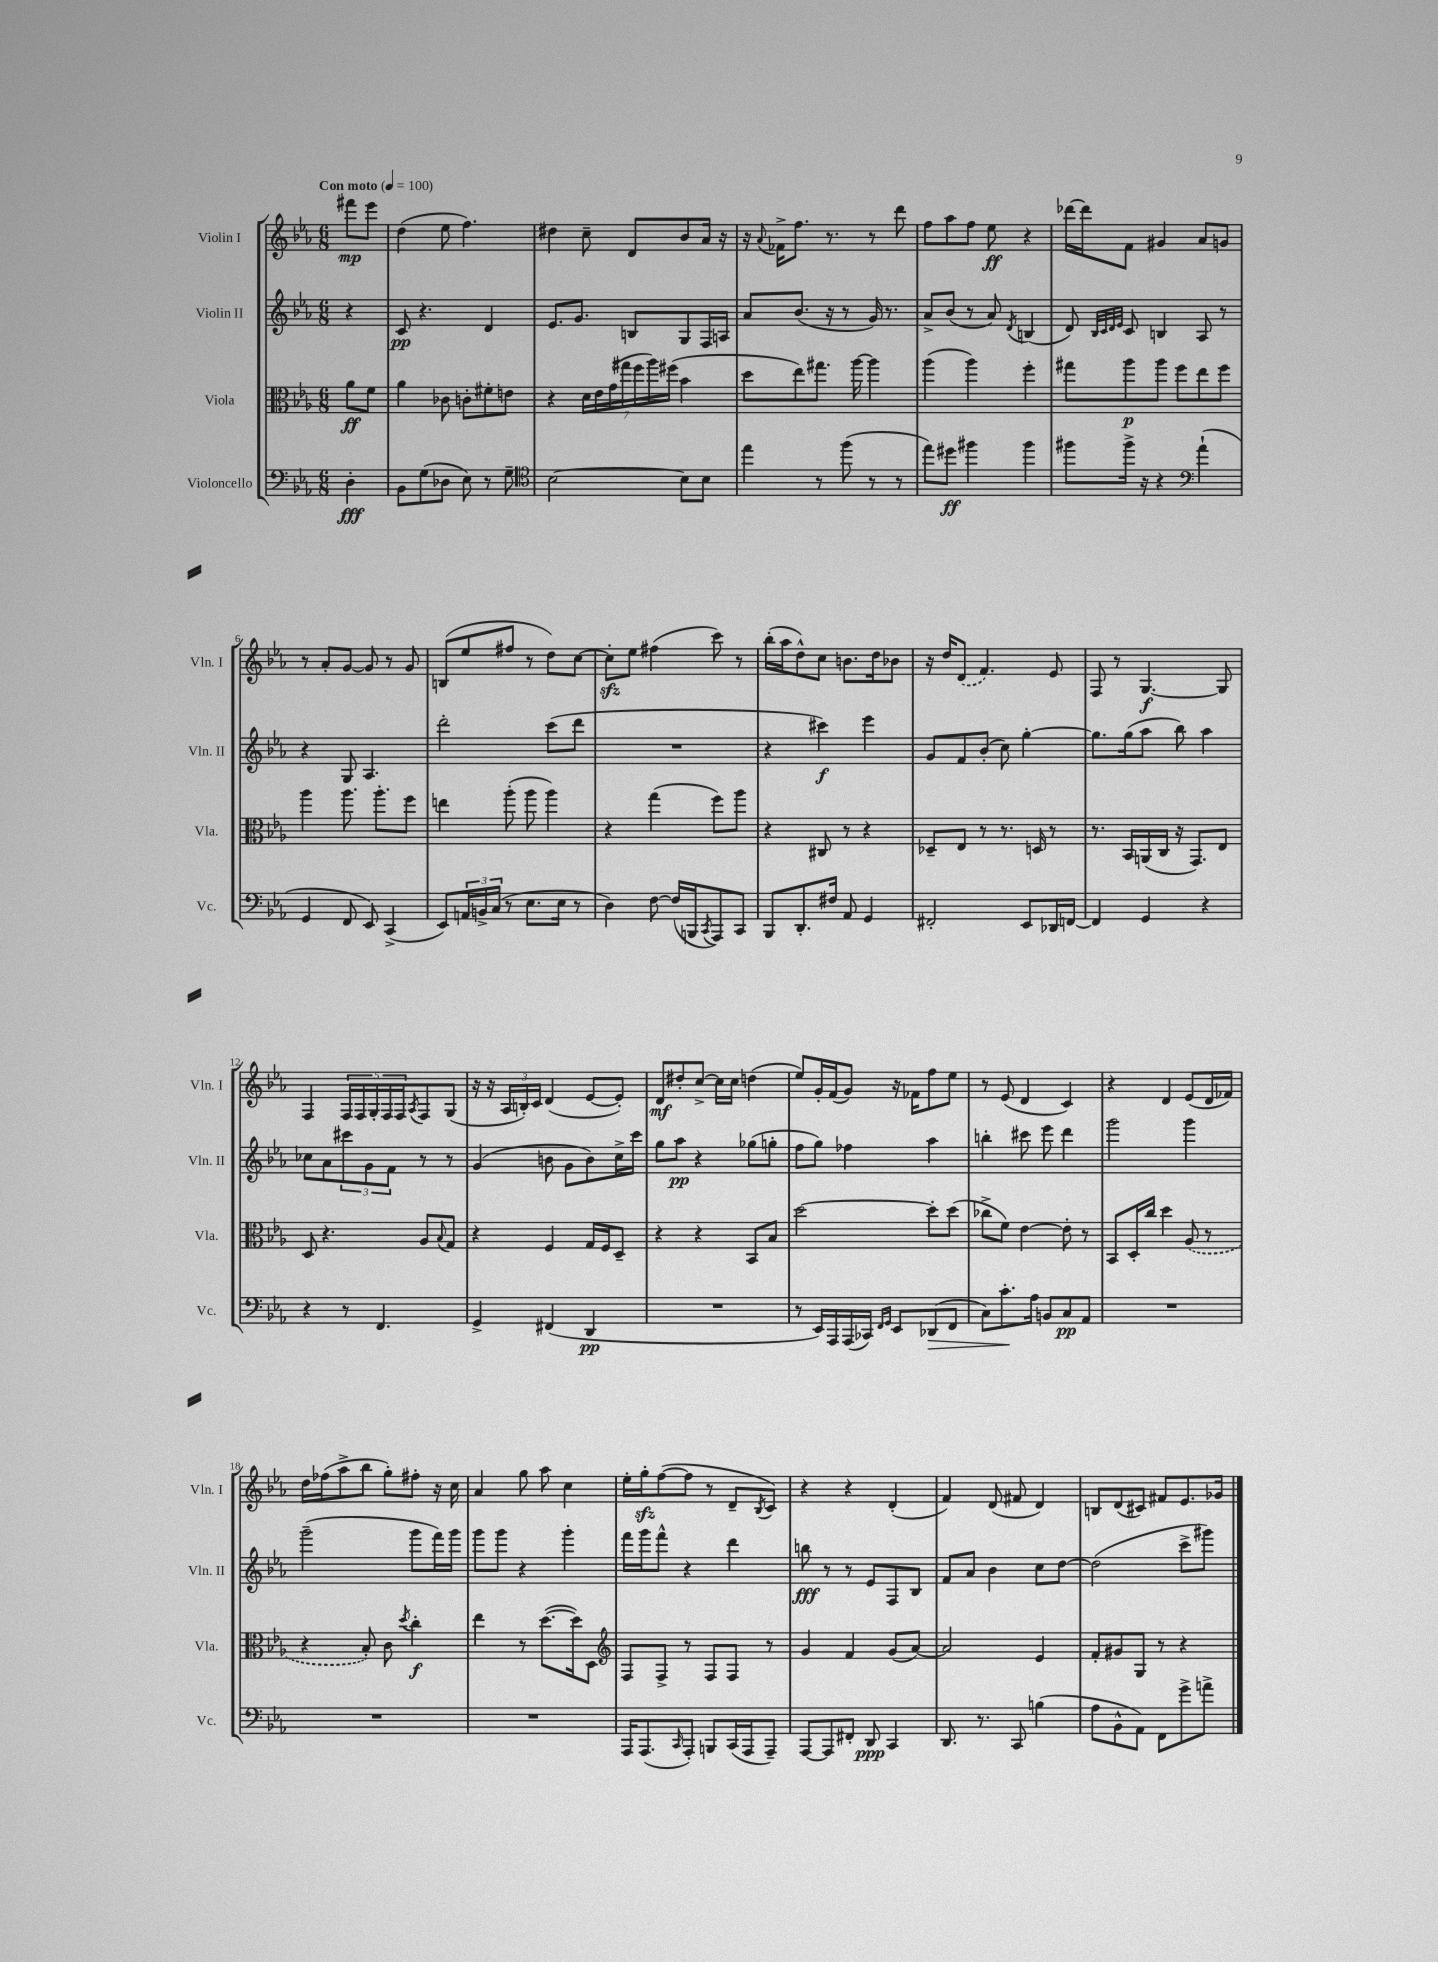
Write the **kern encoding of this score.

**kern	**dynam	**kern	**dynam	**kern	**dynam	**kern	**dynam
*part4	*part4	*part3	*part3	*part2	*part2	*part1	*part1
*staff4	*staff4	*staff3	*staff3	*staff2	*staff2	*staff1	*staff1
*I"Violoncello	*	*I"Viola	*	*I"Violin II	*	*I"Violin I	*
*I'Vc.	*	*I'Vla.	*	*I'Vln. II	*	*I'Vln. I	*
*clefF4	*	*clefC3	*	*clefG2	*	*clefG2	*
*k[b-e-a-]	*	*k[b-e-a-]	*	*k[b-e-a-]	*	*k[b-e-a-]	*
*M6/8	*	*M6/8	*	*M6/8	*	*M6/8	*
*MM100	*	*MM100	*	*MM100	*	*MM100	*
=	=	=	=	=	=	=	=
!	!	!	!	!	!	!LO:TX:a:B:t=Con moto	!
4D'\	fff	8a-\L	ff	4r	.	8fff#X\L	mp
.	.	8f\J	.	.	.	8eee-\J	.
=1	=1	=1	=1	=1	=1	=1	=1
8BB-\L	.	4a-\	.	8c/	pp	(4dd\	.
(8G\	.	.	.	4.r	.	.	.
8D-X\J	.	8c-X\	.	.	.	8ee-\	.
8E-\)	.	8cn'\L	.	.	.	4.ff\)	.
8r	.	8f#X'\	.	4d/	.	.	.
8G~\	.	8en\J	.	.	.	.	.
=2	=2	=2	=2	=2	=2	=2	=2
*clefC4	*	*	*	*	*	*	*
[2B-\	.	4r	.	8.e-/L	.	4dd#X\	.
.	.	.	.	8.g/J	.	.	.
.	.	28d\LL	.	.	.	8cc~\	.
.	.	28e-\	.	.	.	.	.
.	.	(28g\	.	.	.	.	.
.	.	28gg#X\	.	.	.	.	.
.	.	.	.	8Bn/L	.	8d/L	.
.	.	28ff\	.	.	.	.	.
.	.	28aa-\)	.	.	.	.	.
.	.	(28ff#X\JJ	.	.	.	.	.
8B-\L]	.	4b-\	.	8G/	.	8b-/	.
8B-\J	.	.	.	16F/L	.	16a-/Jk	.
.	.	.	.	16An/JJ	.	16r	.
=3	=3	=3	=3	=3	=3	=3	=3
4ee-\	.	8dd\L	.	8a-/L	.	16r	.
.	.	.	.	.	.	8qqa-/	.
.	.	.	.	.	.	16f-X^\KL	.
.	.	8ee-\)	.	(8.b-/J	.	8.ff\J	.
8r	.	8.gg#X\J	.	.	.	.	.
.	.	.	.	16r	.	8.r	.
(8ff\	.	.	.	8r	.	.	.
.	.	[16aa-\	.	.	.	.	.
8r	.	4aa-\]	.	16g/)	.	8r	.
.	.	.	.	8.r	.	.	.
8r	.	.	.	.	.	8ddd\	.
=4	=4	=4	=4	=4	=4	=4	=4
8ee-\L)	.	(4aa-\	.	8a-^/L	.	8ff\L	.
8dd#X\J	ff	.	.	(8b-/J	.	8aa-\	.
4ff#X\	.	4aa-\)	.	8r	.	8ff\J	.
.	.	.	.	8a-/)	.	8ee-\	ff
.	.	.	.	8qd/	.	.	.
4ff#\	.	4ff'\	.	(4Bn/	.	4r	.
=5	=5	=5	=5	=5	=5	=5	=5
8ff#X\L	.	8gg#X\L	.	8d/)	.	[16ddd-X\LL	.
.	.	.	.	.	.	16ddd-\J]	.
.	.	.	.	32qqB-/LLL	.	.	.
.	.	.	.	32qqc/	.	.	.
.	.	.	.	32qqd/	.	.	.
.	.	.	.	32qqe-/JJJ	.	.	.
16ff#^\Jk	.	8aa-\	p	8c/	.	8f\J	.
16r	.	.	.	.	.	.	.
4r	.	8aa-\J	.	4Bn/	.	4g#X/	.
.	.	8ff\L	.	.	.	.	.
*clefF4	*	*	*	*	*	*	*
(4a-`\	.	8ee-\	.	8A-/	.	8a-/L	.
.	.	8ff\J	.	8r	.	8gn/J	.
!!LO:LB:g=z
=6	=6	=6	=6	=6	=6	=6	=6
4GG/	.	4aa-\	.	4r	.	8r	.
.	.	.	.	.	.	8a-'/L	.
8FF/	.	8.aa-\	.	8G/	.	[8g/J	.
8EE-/)	.	.	.	4.A-/	.	8g/]	.
.	.	8.aa-'\L	.	.	.	.	.
(4CC^/	.	.	.	.	.	8r	.
.	.	8ff\J	.	.	.	8g/	.
=7	=7	=7	=7	=7	=7	=7	=7
8EE-/L)	.	4een\	.	2ddd'\	.	(8Bn/L	.
24AAn/L	.	.	.	.	.	8ee-/	.
24BBn^/	.	.	.	.	.	.	.
(24C/JJ	.	.	.	.	.	.	.
8r	.	(8aa-'\	.	.	.	8ff#X/J	.
8.E-\L	.	8aa-\	.	.	.	8r	.
.	.	4aa-\)	.	(8ccc\L	.	8dd\L)	.
16E-\Jk	.	.	.	.	.	.	.
8r	.	.	.	8ddd\J	.	[8cc\J	.
=8	=8	=8	=8	=8	=8	=8	=8
4D\)	.	4r	.	2.r	.	8cczz'\L]	.
.	.	.	.	.	.	8ee-\J	.
[8F\	.	(4gg\	.	.	.	(4ff#X\	.
(16F/LL]	.	.	.	.	.	.	.
16BBBn/J	.	.	.	.	.	.	.
8qCC/	.	.	.	.	.	.	.
8AAA-/)	.	8ff\L)	.	.	.	8ccc\)	.
8CC/J	.	8aa-\J	.	.	.	8r	.
=9	=9	=9	=9	=9	=9	=9	=9
8BBB-/L	.	4r	.	4r	.	(16bb-'\LL	.
.	.	.	.	.	.	16aa-\J	.
8.DD'/	.	.	.	.	.	8dd^^\)	.
.	.	8C#X/	.	4ccc#X\)	f	8cc\J	.
16F#X/Jk	.	.	.	.	.	.	.
8AA-/	.	8r	.	.	.	8.bn\L	.
4GG/	.	4r	.	4eee-\	.	.	.
.	.	.	.	.	.	16dd\k	.
.	.	.	.	.	.	8b-X\J	.
=10	=10	=10	=10	=10	=10	=10	=10
2FF#X'/	.	8D-X~/L	.	8g/L	.	16r	.
.	.	.	.	.	.	16dd/KL	.
.	.	8E-/J	.	8f/	.	(8d/J	.
.	.	8r	.	(8b-'/J	.	4.f/)	.
.	.	8.r	.	8cc\)	.	.	.
8EE-/L	.	.	.	[4gg'\	.	.	.
.	.	16Dn/	.	.	.	.	.
16DD-X/L	.	8r	.	.	.	8e-/	.
[16FFn/JJ	.	.	.	.	.	.	.
=11	=11	=11	=11	=11	=11	=11	=11
4FF/]	.	8.r	.	8.gg\L]	.	8F/	.
.	.	.	.	.	.	8r	.
.	.	16BB-/LL	.	(16gg\k	.	.	.
4GG/	.	(16AAn/	.	8aa-\J	.	[4.G/	f
.	.	16C/JJ	.	.	.	.	.
.	.	16r	.	8bb-\)	.	.	.
.	.	8.GG/L)	.	.	.	.	.
4r	.	.	.	4aa-\	.	.	.
.	.	8E-/J	.	.	.	8G/]	.
!!LO:LB:g=z
=12	=12	=12	=12	=12	=12	=12	=12
4r	.	8D/	.	8cc-X\L	.	4F/	.
.	.	4.r	.	8a-\	.	.	.
8r	.	.	.	12ccc#X\	.	20F/LL	.
.	.	.	.	.	.	20F/	.
.	.	.	.	12g\	.	.	.
.	.	.	.	.	.	20G'/	.
4.FF/	.	.	.	.	.	.	.
.	.	.	.	.	.	20F/	.
.	.	.	.	12f\J	.	.	.
.	.	.	.	.	.	20F/J	.
.	.	.	.	.	.	8qA-/	.
.	.	8A-/L	.	8r	.	8F/	.
.	.	8qqB-/	.	.	.	.	.
.	.	8G/J	.	8r	.	(8G/J	.
=13	=13	=13	=13	=13	=13	=13	=13
4GG^/	.	4r	.	(4g/	.	16r	.
.	.	.	.	.	.	16r	.
.	.	.	.	.	.	24A-/LL	.
.	.	.	.	.	.	24Bn'/)	.
.	.	.	.	.	.	24c/JJ	.
(4FF#X/	.	4F/	.	8bn\	.	(4d/	.
.	.	.	.	8g\L	.	.	.
4DD/	pp	16G/LL	.	8b\)	.	[8e-/L	.
.	.	16F/J	.	.	.	.	.
.	.	8D~/J	.	16cc^\L	.	8e-'/J])	.
.	.	.	.	16ccc\JJ	.	.	.
=14	=14	=14	=14	=14	=14	=14	=14
2.r	.	4r	.	8gg\L	.	8d/L	mf
.	.	.	.	8aa-\J	pp	8dd#X'/	.
.	.	4r	.	4r	.	[8cc^/J	.
.	.	.	.	.	.	16cc\LL]	.
.	.	.	.	.	.	16cc\JJ	.
.	.	8BB-/L	.	(8gg-X\L	.	(4ddn\	.
.	.	8B-/J	.	8ggn'\J	.	.	.
=15	=15	=15	=15	=15	=15	=15	=15
8r	.	[2dd\	.	8ff\L	.	8ee-/L)	.
16EE-/LL)	.	.	.	8gg\J)	.	16g'/L	.
16AAA-/	.	.	.	.	.	(16f/J	.
(16AAA-/	.	.	.	4ff-X\	.	8g/J)	.
16CC-X/JJ)	.	.	.	.	.	.	.
16qqFF/LL	.	.	.	.	.	.	.
16qqGG/JJ	.	.	.	.	.	.	.
8EE-/L	.	.	.	.	.	16r	.
.	.	.	.	.	.	16f-X\KL	.
!	!LO:HP:b	!	!	!	!	!	!
(8DD-X/	>	8dd'\L]	.	4aa-\	.	8ff\	.
8FF/J	.	(8dd\J	.	.	.	8ee-\J	.
=16	=16	=16	=16	=16	=16	=16	=16
8C\L)	.	8cc-X^\L	.	4bbn'\	.	8r	.
8.c'\	.	8f\J)	.	.	.	(8e-/	.
.	.	[4e-\	.	8ccc#X\	.	4d/	.
16A-\Jk	]	.	.	.	.	.	.
8BBn/L	.	.	.	8eee-\	.	.	.
8C/	pp	8e-'\]	.	4ddd\	.	4c/)	.
8AA-/J	.	8r	.	.	.	.	.
=17	=17	=17	=17	=17	=17	=17	=17
2.r	.	8BB-/L	.	2ggg\	.	4r	.
.	.	16D'/L	.	.	.	.	.
.	.	16cc/JJ	.	.	.	.	.
.	.	4dd\	.	.	.	4d/	.
.	.	(8A-/	.	4ggg\	.	(8e-/L	.
.	.	8r	.	.	.	16d/L	.
.	.	.	.	.	.	16f-X/JJ)	.
!!LO:LB:g=z
=18	=18	=18	=18	=18	=18	=18	=18
2.r	.	4r	.	(2ggg~\	.	16dd\LL	.
.	.	.	.	.	.	(16ff-X\J	.
.	.	.	.	.	.	8aa-^\	.
.	.	8B-'/)	.	.	.	8bb-\J	.
.	.	8c\	.	.	.	8gg'\L)	.
.	.	8qdd/	.	.	.	.	.
.	.	4cc'\	f	8ggg\L	.	8ff#X'\J	.
.	.	.	.	16fff\L)	.	16r	.
.	.	.	.	16ggg\JJ	.	16cc\	.
=19	=19	=19	=19	=19	=19	=19	=19
2.r	.	4ee-\	.	8ggg\L	.	4a-/	.
.	.	.	.	8ggg\J	.	.	.
.	.	8r	.	4r	.	8gg\	.
.	.	([8.dd\L	.	.	.	8aa-\	.
.	.	.	.	4ggg'\	.	4cc\	.
.	.	16dd\k])	.	.	.	.	.
.	.	8D\J	.	.	.	.	.
=20	=20	=20	=20	=20	=20	=20	=20
*	*	*clefG2	*	*	*	*	*
16AAA-/KL	.	8F/L	.	16fff\LL	.	16ee-'\LL	.
(8.AAA-/	.	.	.	16ggg\J	.	16ggzz'\J	.
.	.	8F^/J	.	8fff^^\J	.	([8ff\	.
16qqCC/	.	.	.	.	.	.	.
8AAA-'/J)	.	8r	.	4r	.	8ff\J]	.
8BBBn/L	.	8F/L	.	.	.	8r	.
(16CC/L	.	8F/J	.	4ddd\	.	8d~/L	.
16AAA-/J	.	.	.	.	.	.	.
.	.	.	.	.	.	8qB-/	.
8AAA-~/J)	.	8r	.	.	.	8c/J)	.
=21	=21	=21	=21	=21	=21	=21	=21
[8AAA-/L	.	4g/	.	8bbn\	fff	4r	.
8AAA-/]	.	.	.	8r	.	.	.
8FF#X'/J	.	4f/	.	8r	.	4r	.
8DD/	ppp	.	.	8e-/L	.	.	.
4CC/	.	(8g/L	.	8F/	.	(4d'/	.
.	.	[8a-/J)	.	8B-/J	.	.	.
=22	=22	=22	=22	=22	=22	=22	=22
8.DD/	.	2a-/]	.	8f/L	.	4f/)	.
.	.	.	.	8a-/J	.	.	.
8.r	.	.	.	.	.	.	.
.	.	.	.	4b-\	.	(8d/	.
8CC/	.	.	.	.	.	8f#X/	.
(4Bn\	.	4e-/	.	8cc\L	.	4d/)	.
.	.	.	.	[8dd\J	.	.	.
=23	=23	=23	=23	=23	=23	=23	=23
8A-\L	.	8f'/L	.	(2dd\]	.	8Bn/L	.
8BB-^^\	.	8g#X/	.	.	.	(8d/	.
8AA-\J)	.	8G/J	.	.	.	8c#X/J)	.
8FF\L	.	8r	.	.	.	8f#X/L	.
8g^\	.	4r	.	8ccc^\L	.	8.e-/	.
8an^\J	.	.	.	8ggg#X\J)	.	.	.
.	.	.	.	.	.	16g-X/Jk	.
==	==	==	==	==	==	==	==
*-	*-	*-	*-	*-	*-	*-	*-
